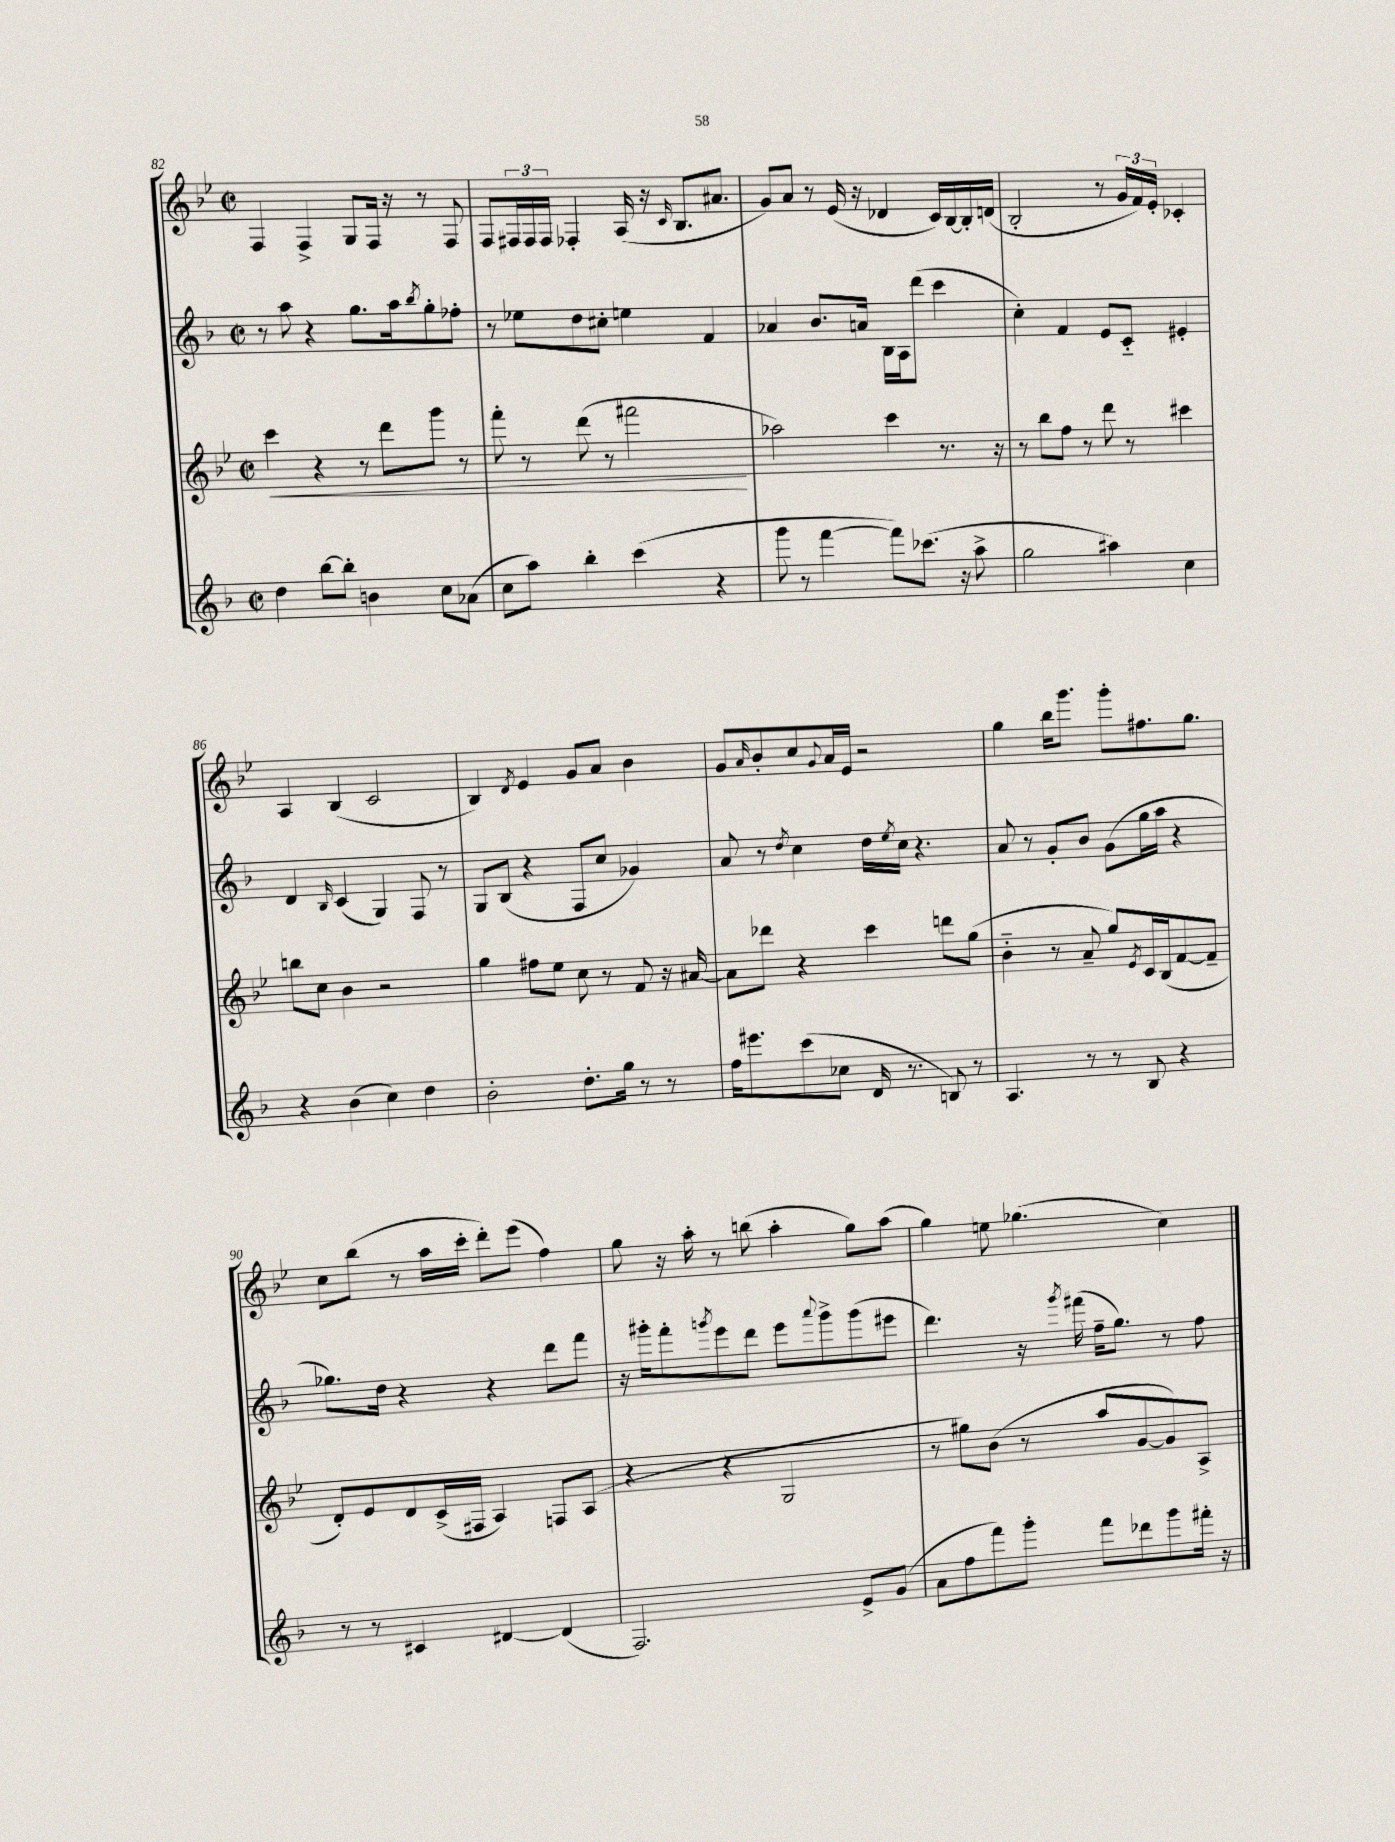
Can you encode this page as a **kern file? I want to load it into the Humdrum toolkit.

**kern	**kern	**kern	**kern
*staff4	*staff3	*staff2	*staff1
*clefG2	*clefG2	*clefG2	*clefG2
*k[b-]	*k[b-e-]	*k[b-]	*k[b-e-]
*M2/2	*M2/2	*M2/2	*M2/2
*met(c|)	*met(c|)	*met(c|)	*met(c|)
4dd	4ccc	8r	4F
.	.	8aa	.
[8bb-	4r	4r	4F^
8bb-']	.	.	.
4b	8r	8.gg	8G
.	8ddd	.	16F
.	.	16aa	16r
.	.	8qbb-	.
8cc	8ggg	8gg'	8r
(8a-	8r	8ff-'	8F
=	=	=	=
8cc	8fff'	8r	8F
8aa)	8r	8ee-	24F#
.	.	.	24F#
.	.	.	24F#
4bb-'	(8ddd	8dd	4F-'
.	8r	8cc#'	.
(4ccc	2fff#	4ee	(16A
.	.	.	16r
.	.	.	16qqc
.	.	.	8.B-
4r	.	4f	.
.	.	.	8.a#
=	=	=	=
8ggg	2aa-)	4a-	8g)
8r	.	.	8a
[4fff	.	8.b-	8r
.	.	.	(16e-
.	.	16a	16r
8fff])	4ccc	16B-	4d-
.	.	16A	.
(8.ccc-	.	(8ddd	.
.	8.r	4ccc	16c)
16r	.	.	[16B-
8aa^	.	.	16B-']
.	16r	.	(16d
=	=	=	=
2gg	8r	4cc')	2B-'
.	8bb-	.	.
.	8ff	4f	.
.	8r	.	.
4aa#)	8ddd	8e	8r
.	8r	8c'~	24g
.	.	.	24f)
.	.	.	24e-'
4cc	4ccc#	4e#'	4c-'
=	=	=	=
4r	8bb	4d	4A
.	8cc	.	.
.	.	16qqB-	.
(4b-	4b-	(4c	(4B-
4cc)	2r	4G)	2c
4dd	.	8F	.
.	.	8r	.
=	=	=	=
2b-'	4gg	8G	4B-)
.	.	(8B-	.
.	.	.	8qd
.	8ff#	4r	4e-
.	8ee-	.	.
8.dd'	8cc	8F	8g
.	8r	8cc	8a
16gg	.	.	.
8r	8f	4g-)	4b-
8r	16r	.	.
.	[16a#	.	.
=	=	=	=
16ff	8a#]	8a	8g
8.eee#	.	.	.
.	.	.	16qqa
.	8ddd-	8r	8b-'
.	.	8qdd	.
(8ccc	4r	4cc	8cc
.	.	.	8qqg
8cc-	.	.	16a
.	.	.	16e-
16d	4ccc	16dd	2r
.	.	8qee	.
8.r	.	16cc	.
.	.	4.r	.
8B)	8ddd	.	.
8r	(8gg	.	.
=	=	=	=
4.A	4b-'~	8a	4gg
.	.	8r	.
.	8r	8g'	16bb-
.	.	.	8.ggg
8r	8a~	8b-	.
8r	8gg)	(8g	8ggg'
.	8qe-	.	.
8B-	16c	16gg	8.ff#
.	(16B-	16aa	.
4r	[8f	4r	.
.	.	.	8.gg
.	8f~]	.	.
=	=	=	=
8r	8d')	8.gg-)	8cc
8r	8e-	.	(8bb-
.	.	16dd	.
4c#	8d	4r	8r
.	(16c^	.	16aa
.	16F#	.	16ccc'
[4d#	4A)	4r	8ddd')
.	.	.	(8eee-
(4d#]	8F	8ddd	4ff)
.	(8A	8fff	.
=	=	=	=
2.F)	4r	16r	8gg
.	.	16ggg#'	.
.	.	8fff'	16r
.	.	.	16aa'
.	.	8qggg	.
.	4r	8eee	8r
.	.	8ddd	(8bb
.	2G	8eee	4aa'
.	.	8qqaaa	.
.	.	8ggg^	.
8e^	.	(8ggg	8gg)
(8g	.	8eee#	(8aa
=	=	=	=
8a	8r	4.ddd)	4gg)
8ff	8gg#)	.	.
8fff)	(8b-	.	8ee
8ggg'	8r	16r	(4.gg-
.	.	8qggg	.
.	.	(16fff#	.
8fff	8aa	16ff~	.
.	.	8.gg)	.
8ddd-	[8g	.	.
8ggg	8g])	8r	4cc)
16fff#'	8A^	8ff	.
16r	.	.	.
==	==	==	==
*-	*-	*-	*-
